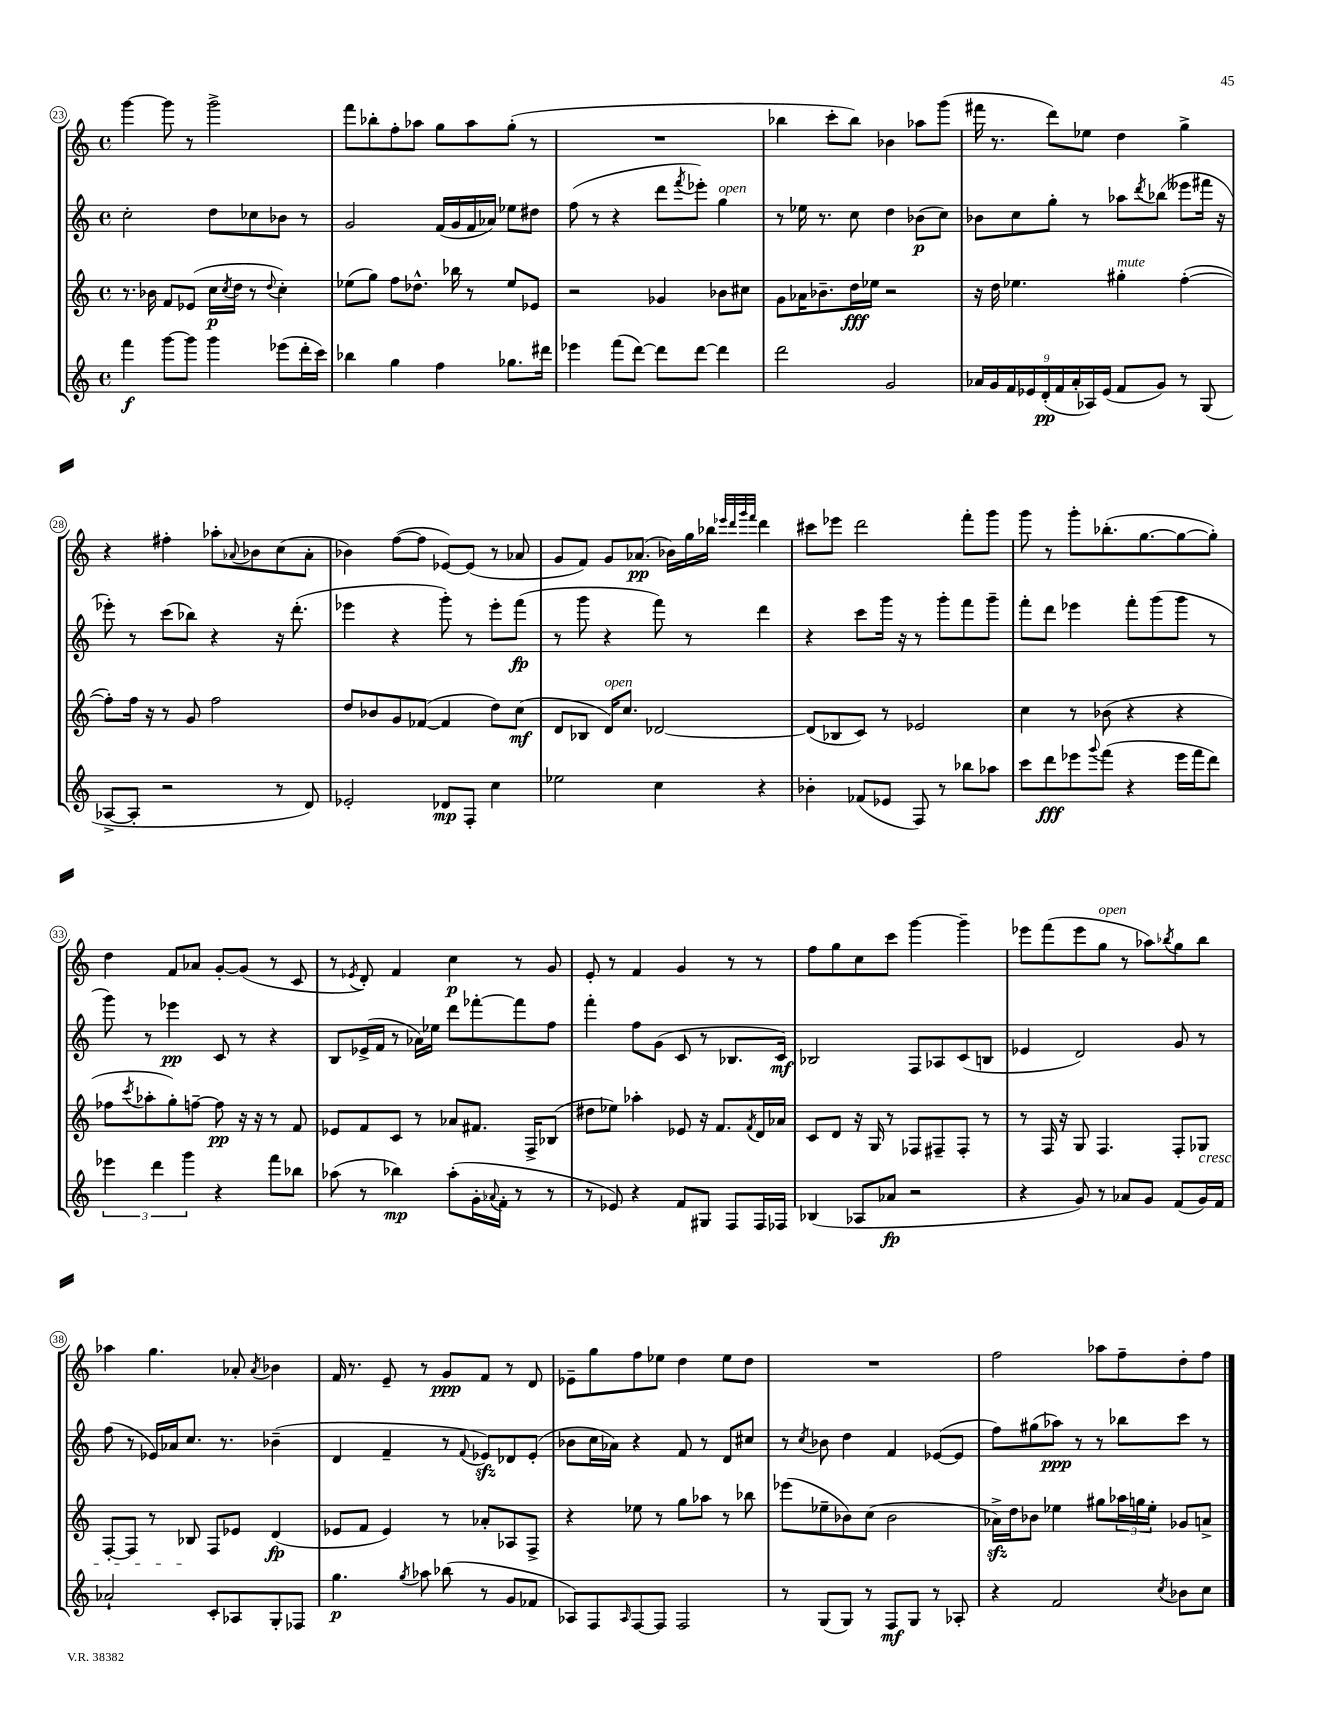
<<
\new StaffGroup <<
\new Staff = "s0" {
    \clef treble \key c \major \defaultTimeSignature \time 4/4
    g'''4~ g'''8 r8 g'''2-> |
    f'''8 bes''8-. f''8-. aes''8 g''8 aes''8 g''8-.( r8 |
    R1 |
    bes''4 c'''8-. bes''8) bes'4 aes''8 g'''8( |
    fis'''16 r8. d'''8) ees''8 d''4 g''4-> |
    r4 fis''4-. aes''8-. \appoggiatura { aes'8 } bes'8 c''8( aes'8-. |
    bes'4) f''8~( f''8 ees'8~) ees'8( r8 aes'8 |
    g'8 f'8) g'8 aes'8.\pp( bes'16) g''16 bes''16 \grace { ees'''32 d'''32 g'''32 f'''32 } d'''4 |
    cis'''8 ees'''8 d'''2 f'''8-. g'''8 |
    g'''8 r8 g'''8-. bes''8.-.( g''8.~ g''8~ g''8-.) |
    d''4 f'8 aes'8 g'8~-. g'8( r8 c'8 |
    r8 \acciaccatura { ees'8 } d'8-.) f'4 c''4\p r8 g'8 |
    e'8-. r8 f'4 g'4 r8 r8 |
    f''8 g''8 c''8 c'''8 g'''4~ g'''4-- |
    ees'''8 f'''8( ees'''8 g''8^\markup { \italic "open" } r8 aes''8) \acciaccatura { bes''8 } g''8 bes''8 |
    aes''4 g''4. aes'8-. \acciaccatura { aes'8 } bes'4 |
    f'16 r8. e'8-- r8 g'8\ppp f'8 r8 d'8 |
    ees'8-- g''8 f''8 ees''8 d''4 ees''8 d''8 |
    R1 |
    f''2 aes''8 f''8-- d''8-. f''8 \bar "|." |
}
\new Staff = "s1" {
    \clef treble \key c \major \defaultTimeSignature \time 4/4
    c''2-. d''8 ces''8 bes'8 r8 |
    g'2 f'16( g'16 f'16 aes'16) ees''8 dis''8 |
    f''8( r8 r4 d'''8 \acciaccatura { f'''8 } ees'''8-.) g''4^\markup { \italic "open" } |
    r8 ees''16 r8. c''8 d''4 bes'8\p( c''8) |
    bes'8 c''8 g''8-. r8 aes''8 \acciaccatura { d'''8 } bes''8( eeses'''8 fis'''16 r16 |
    ees'''8-.) r8 c'''8( bes''8) r4 r16 d'''8.-.( |
    ees'''4 r4 g'''8-.) r8 ees'''8-. f'''8\fp( |
    r8 g'''8 r4 f'''8) r8 d'''4 |
    r4 c'''8 g'''16 r16 r8 g'''8-. f'''8 g'''8-- |
    f'''8-. d'''8 ees'''4 f'''8-. g'''8( g'''8 r8 |
    g'''8) r8 ees'''4\pp c'8 r8 r4 |
    b8 ees'16->( f'16 r8 aes'16) ees''16 d'''8 fes'''8~-. fes'''8 f''8 |
    f'''4-. f''8 g'8( c'8 r8 bes8. c'16\mf) |
    bes2 f8 aes8 c'8( b8 |
    ees'4 d'2) g'8 r8 |
    f''8( r8 ees'16) aes'16 c''8. r8. bes'4--( |
    d'4 f'4-- r8 \appoggiatura { f'8 } ees'8\sfz) des'8 ees'8-.( |
    bes'8 c''16 aes'16) r4 f'8 r8 d'8 cis''8 |
    r8 \acciaccatura { c''8 } bes'8 d''4 f'4 ees'8~( ees'8 |
    f''8) gis''8( aes''8\ppp) r8 r8 bes''8 c'''8 r8 \bar "|." |
}
\new Staff = "s2" {
    \clef treble \key c \major \defaultTimeSignature \time 4/4
    r8. bes'16 f'8 ees'8( c''16\p \acciaccatura { c''8 } d''16 r8 \appoggiatura { d''8 } c''4-.) |
    ees''8( g''8) f''8 des''8.-^ bes''16 r8 ees''8 ees'8 |
    r2 ges'4 bes'8 cis''8 |
    g'8 aes'16 bes'8.-- d''16\fff ees''16 r2 |
    r16 d''16 ees''4. gis''4-.^\markup { \italic "mute" } f''4~-.( |
    f''8-.) f''16 r16 r8 g'8 f''2 |
    d''8 bes'8 g'8 fes'8~( fes'4 d''8) c''8\mf( |
    d'8 bes8 d'16^\markup { \italic "open" }) c''8. des'2~ |
    des'8( bes8 c'8) r8 ees'2 |
    c''4 r8 bes'8( r4 r4 |
    fes''8 \acciaccatura { c'''8 } aes''8-. g''8-.) f''8~-- f''8\pp r16 r16 r8 f'8 |
    ees'8 f'8 c'8 r8 aes'8 fis'8. f16-> bes8( |
    dis''8 ees''8) aes''4-. ees'8 r16 f'8. \acciaccatura { f'8 } d'16 aes'16 |
    c'8 d'8 r16 g16 r8 fes8 fis8-- fis8-. r8 |
    r8 f16 r16 g8 f4. f8-. ges8\cresc |
    f8~-. f8 r8 bes8\! f8 ees'8 d'4\fp( |
    ees'8 f'8 ees'4) r8 aes'8-. aes8 f8-> |
    r4 ees''8 r8 g''8 aes''8 r8 bes''8 |
    ees'''8( ees''8-- bes'8) c''8( bes'2 |
    aes'16->\sfz) d''16 bes'8 ees''4 gis''8 \tuplet 3/2 { aes''16 g''16 ees''16-. } ges'8 a'8-> \bar "|." |
}
\new Staff = "s3" {
    \clef treble \key c \major \defaultTimeSignature \time 4/4
    f'''4\f g'''8~ g'''8 g'''4 ees'''8( d'''16-. c'''16) |
    bes''4 g''4 f''4 ges''8. dis'''16 |
    ees'''4 f'''8( d'''8~) d'''8 d'''8~ d'''4 |
    d'''2 g'2 |
    \tuplet 9/8 { aes'16 g'16 f'16 ees'16 d'16-.\pp( f'16 aes'16-. aes16) ees'16( } f'8 g'8) r8 g8( |
    aes8~-> aes8-. r2 r8 d'8) |
    ees'2-. des'8\mp f8-. c''4 |
    ees''2 c''4 r4 |
    bes'4-. fes'8( ees'8 f8) r8 bes''8 aes''8 |
    c'''8 d'''8\fff ees'''8 \appoggiatura { g'''8 } f'''8( r4 ees'''16 f'''16 d'''8) |
    \tuplet 3/2 { ees'''4 d'''4 g'''4 } r4 f'''8 bes''8 |
    aes''8( r8 bes''4\mp) aes''8-.( g'16-. \appoggiatura { aes'8 } f'16-. r8 r8 |
    r8 ees'8) r4 f'8 gis8 f8 f16 fes16 |
    bes4( aes8 aes'8\fp r2 |
    r4 g'8) r8 aes'8 g'8 f'8( g'16) f'16 |
    aes'2-! c'8-. aes8 g8-. fes8 |
    g''4.\p \acciaccatura { g''8 } aes''8 bes''8( r8 g'8 fes'8 |
    aes8) f8 \grace { aes16 } f8~ f8 f2 |
    r8 g8( g8) r8 f8\mf g8 r8 aes8-. |
    r4 f'2 \acciaccatura { c''8 } bes'8 c''8 \bar "|." |
}
>>
>>
\layout { \context { \Score currentBarNumber = #23 \override BarNumber.stencil = #(make-stencil-circler 0.1 0.3 ly:text-interface::print) } }
